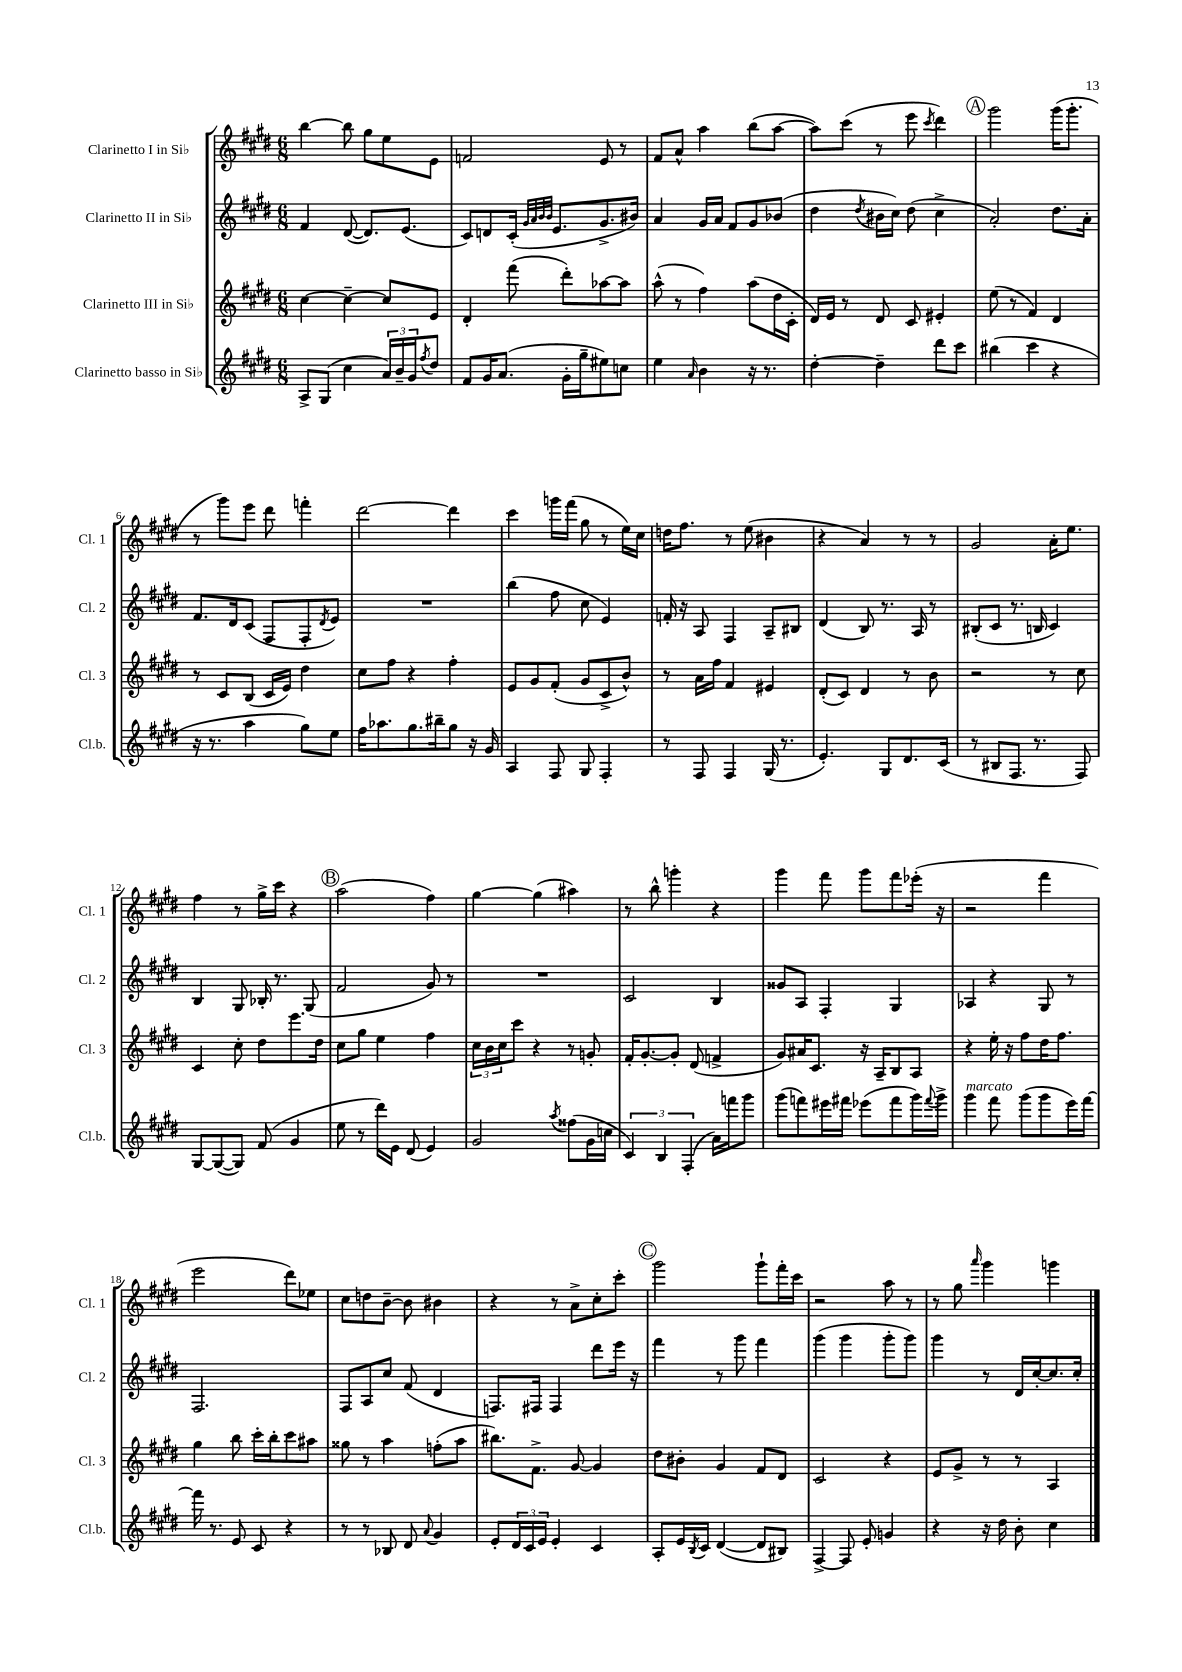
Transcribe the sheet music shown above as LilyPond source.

<<
\new StaffGroup <<
\new Staff = "s0" \with { instrumentName = "Clarinetto I in Sib" shortInstrumentName = "Cl. 1" } {
    \clef treble \key e \major \numericTimeSignature \time 6/8
    b''4~ b''8 gis''8 e''8 e'8 |
    f'2 e'8 r8 |
    fis'8 a'8-^ a''4 b''8( a''8~ |
    a''8) cis'''8( r8 e'''8 \acciaccatura { cis'''8 } dis'''4) |
    \mark \markup { \circle "A" } gis'''2 gis'''16( gis'''8.-. |
    r8 gis'''8) e'''8 dis'''8 f'''4-. |
    dis'''2~ dis'''4 |
    cis'''4 g'''16 fis'''16( gis''8 r8 e''16) cis''16 |
    d''16 fis''8. r8 e''8( bis'4 |
    r4 a'4) r8 r8 |
    gis'2 a'16-. e''8. |
    fis''4 r8 gis''16-> cis'''16 r4 |
    \mark \markup { \circle "B" } a''2( fis''4) |
    gis''4~ gis''4( ais''4) |
    r8 b''8-^ g'''4-. r4 |
    gis'''4 fis'''8 gis'''8 fis'''8 ees'''16-.( r16 |
    r2 fis'''4 |
    e'''2 dis'''8) ees''8 |
    cis''8 d''8 b'8~-- b'8 bis'4 |
    r4 r8 a'8-> cis''8-. cis'''8-. |
    \mark \markup { \circle "C" } gis'''2 gis'''8-! fis'''16-. cis'''16 |
    r2 a''8 r8 |
    r8 gis''8 \grace { a'''16 } gis'''4 g'''4 \bar "|." |
}
\new Staff = "s1" \with { instrumentName = "Clarinetto II in Sib" shortInstrumentName = "Cl. 2" } {
    \clef treble \key e \major \numericTimeSignature \time 6/8
    fis'4 dis'8~( dis'8.) e'8.( |
    cis'8) d'8 cis'16-.( \grace { gis'32 a'32 b'32 b'32 } e'8. gis'8.-> bis'16) |
    a'4 gis'16 a'16 fis'8 gis'8 bes'8( |
    dis''4 \acciaccatura { dis''8 } bis'16 cis''16) dis''8( cis''4-> |
    \mark \markup { \circle "A" } a'2-.) dis''8. a'16-. |
    fis'8. dis'16 cis'8( fis8 fis8-. \acciaccatura { dis'8 } e'8) |
    R2. |
    b''4( fis''8 cis''8 e'4) |
    f'16-. r16 a8 fis4 a8-- bis8 |
    dis'4( b8) r8. a16 r8 |
    bis8-.( cis'8 r8. b16 cis'4) |
    b4 gis8 bes16-. r8. gis8( |
    \mark \markup { \circle "B" } fis'2 gis'8) r8 |
    R2. |
    cis'2 b4 |
    gisis'8 a8 fis4-. gis4 |
    aes4 r4 gis8 r8 |
    fis2. |
    fis8 a8 cis''8 fis'8( dis'4 |
    f8.) fis16 fis4 dis'''8 e'''16 r16 |
    \mark \markup { \circle "C" } fis'''4 r8 gis'''8 fis'''4 |
    gis'''4( gis'''4 gis'''8-. gis'''8) |
    gis'''4 r8 dis'16 cis''16~-. cis''8. cis''16-. \bar "|." |
}
\new Staff = "s2" \with { instrumentName = "Clarinetto III in Sib" shortInstrumentName = "Cl. 3" } {
    \clef treble \key e \major \numericTimeSignature \time 6/8
    cis''4~ cis''4~-- cis''8 e'8 |
    dis'4-. fis'''8( dis'''8-.) aes''8~ aes''8 |
    a''8-^( r8 fis''4) a''8( dis''16 cis'16-. |
    dis'16) e'16 r8 dis'8 cis'8 eis'4-. |
    \mark \markup { \circle "A" } e''8( r8 fis'4) dis'4 |
    r8 cis'8 b8( cis'16 e'16) dis''4 |
    cis''8 fis''8 r4 fis''4-. |
    e'8 gis'8 fis'8-.( gis'8 cis'8-> b'8-^) |
    r8 a'16 fis''16 fis'4 eis'4 |
    dis'8-.( cis'8) dis'4 r8 b'8 |
    r2 r8 cis''8 |
    cis'4 cis''8-. dis''8 e'''8. dis''16 |
    \mark \markup { \circle "B" } cis''8 gis''8 e''4 fis''4 |
    \tuplet 3/2 { cis''16 b'16 cis''16 } cis'''8 r4 r8 g'8-. |
    fis'16-. gis'8.~-. gis'8-. dis'8( f'4-> |
    gis'8) ais'16 cis'8. r16 a16-- b8 a8 |
    r4 e''16-. r16 fis''8 dis''16 fis''8. |
    gis''4 b''8 cis'''16-. b''16-. cis'''8 ais''8 |
    gisis''8 r8 a''4 f''8-.( a''8 |
    bis''8.) fis'8.-> gis'8~ gis'4 |
    \mark \markup { \circle "C" } dis''8 bis'8-. gis'4 fis'8 dis'8 |
    cis'2 r4 |
    e'8 gis'8-> r8 r8 a4 \bar "|." |
}
\new Staff = "s3" \with { instrumentName = "Clarinetto basso in Sib" shortInstrumentName = "Cl.b." } {
    \clef treble \key e \major \numericTimeSignature \time 6/8
    a8-> gis8( cis''4 \tuplet 3/2 { a'16) b'16-- gis'16 } \acciaccatura { fis''8 } dis''8 |
    fis'8 gis'16 a'8.( gis'16-. gis''16-- eis''8) c''8 |
    e''4 \grace { a'16 } b'4 r16 r8. |
    dis''4~-. dis''4-- dis'''8 cis'''8 |
    \mark \markup { \circle "A" } bis''4( cis'''4 r4 |
    r16 r8. a''4 gis''8) e''8 |
    fis''16 aes''8. gis''8. bis''16-- gis''8 r16 gis'16 |
    a4 fis8 gis8 fis4-. |
    r8 fis8 fis4 gis16( r8. |
    e'4.-.) gis8 dis'8. cis'16( |
    r8 bis8 fis8. r8. fis8) |
    gis8~ gis8~( gis8) fis'8( gis'4 |
    \mark \markup { \circle "B" } e''8 r8 dis'''16) e'16 dis'8( e'4) |
    gis'2 \acciaccatura { a''8 } fisis''8( gis'16 c''16 |
    \tuplet 3/2 { cis'4) b4 fis4-.( } a'16) f'''16 gis'''8 |
    gis'''8( f'''8) eis'''16 fis'''16 ees'''8( fis'''8 gis'''16) \appoggiatura { fis'''8 } gis'''16-> |
    gis'''4^\markup { \italic "marcato" } fis'''8 gis'''8( gis'''8 e'''16) fis'''16~ |
    fis'''16 r8. e'8 cis'8 r4 |
    r8 r8 bes8 dis'8 \appoggiatura { a'8 } gis'4 |
    e'8-. \tuplet 3/2 { dis'16 cis'16 e'16 } e'4-. cis'4 |
    \mark \markup { \circle "C" } a8-. e'16 \acciaccatura { b8 } cis'16 dis'4~( dis'8 bis8) |
    fis4~-> fis8 e'8-. g'4 |
    r4 r16 dis''16 b'8-. cis''4 \bar "|." |
}
>>
>>
